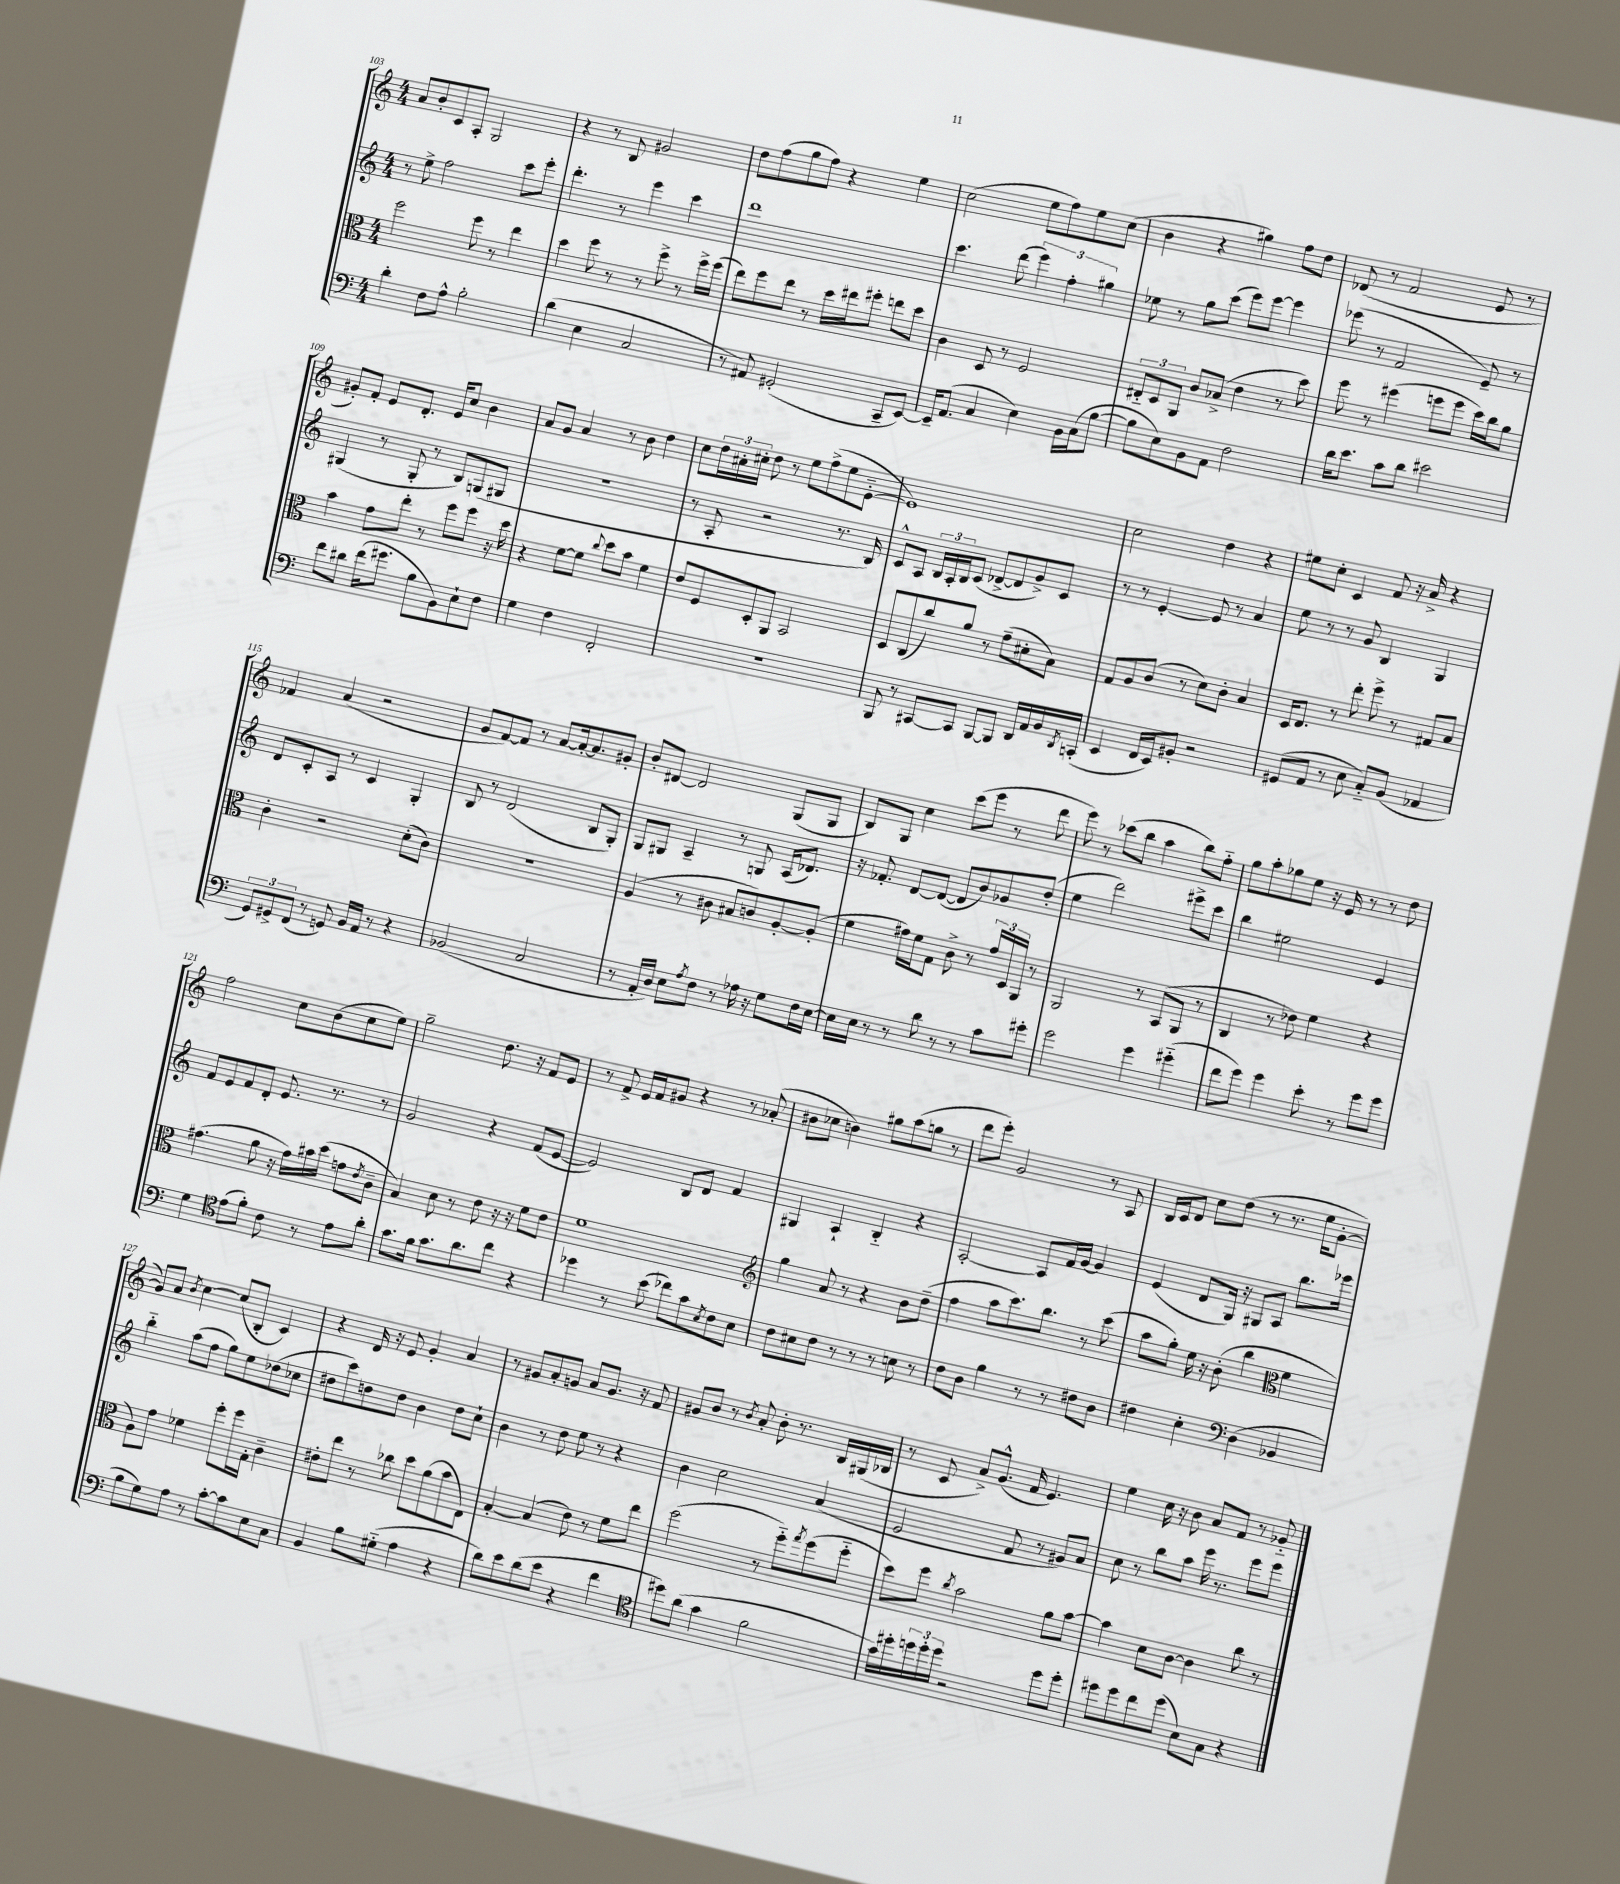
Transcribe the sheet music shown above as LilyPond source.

<<
\new StaffGroup <<
\new Staff = "s0" {
    \clef treble \key c \major \numericTimeSignature \time 4/4
    a'8 b'8-. c'8 a8-. g2 |
    r4 r8 b8 gis'2 |
    d''8 f''8( g''8 f''8) r4 e''4 |
    c''2( e''8 f''8) e''8 c''8( |
    b'4 r4 gis''4) f''8 d''8 |
    des'8( r8 f'2 e'8 r8 |
    gis'8-.) f'8-. e'8 d'8.-. e'16 c''8 b'4 |
    a'8 g'8 a'4 r8 b'8 d''4 |
    c''8 \tuplet 3/2 { d''16 ais'16-. cis''16-. } d''8 r8 e''8 f''8->( e''8 e'8~-_ |
    e'1) |
    c''2 d''4 r4 |
    eis''8 c''8-. c'4 f'8 r16 a'16-> r4 |
    fes'4 a'4( r2 |
    g'8 f'8~) f'8 r8 a'8~ a'16~-. a'8. gis'8-. |
    b'8-. dis'8~ dis'2 g8( g8 |
    b8) g8 c''4 c'''8( e'''8 r8 d'''8 |
    e'''8) r8 ces'''8( b''8 a''4 b''8) f''8-_ |
    g''8 a''8-. ges''8 e''8 r16 e'16 r8 r8 d''8 |
    f''2 c''8 b'8( c''8 e''8) |
    g''2-- d''8. r16 f'8 e'8 |
    r8 f'8-> e'16 f'16 gis'8 r4 r8 aes'8-.( |
    bis'8 ces''8 b'4) gis''8 a''8( g''8 r8 |
    d'''8 e'''8-.) g'2 r8 a8 |
    b16 c'16 d'8 c''8 d''8( r8 r8. e''16 g'8~-. |
    g'8) a'8 \acciaccatura { b'8 } c''4~ c''8( b8-. c'4) |
    r4 d'16 r16 e'8 g'4-. a'4 |
    r8 gis'8 a'8-. g'8 a'8 g'8. r16 f'8 |
    gis'8 b'8 r8 \acciaccatura { b'8 } a'8-. b'8-. r8. b16 gis16( bes16 |
    r8 c'8 a'8->) g'8.-^( f'16 e'4.) |
    e''4 c''16 r16 b'8 a'8 f'8 r8 ges'8-_ \bar "|." |
}
\new Staff = "s1" {
    \clef treble \key c \major \numericTimeSignature \time 4/4
    r8 e''8-> f''2 c'''8 e'''8-. |
    d'''4.-. r8 e'''4 c'''4 |
    d'''1 |
    c'''4. d'''8( \tuplet 3/2 { e'''4) f''4-. gis''4 } |
    ees''8 r8 g''8 c'''8( e'''8) e'''8~ e'''4 |
    ees'''8( r8 f'2 e'8--) r8 |
    gis4( r8 gis8-. r8 b8) g8( gis8 |
    R1 |
    r8 a8-. r2 r8. b16) |
    c'8-^ a8 \tuplet 3/2 { b16 a16-. b16 } c'8( des'8~-> des'8 g'8->) c'8 |
    r8 r8 e'4~-. e'8 r8 a'4 |
    e''8 r8 r8 g'8 b4 g4 |
    d'8 c'8-. a8 r8 c'4 g4-. |
    b8 r8 d'2( b8 g8-.) |
    g8 gis8 a4-- r8 g8 a16( des'8.) |
    r16 fes'8.-. d'8~ d'8~( d'8 b'8) ges'8 d''8-.( |
    e''4 d'''2) eis'''8-> c'''8 |
    b''4 eis''2 e'4 |
    f'8 e'8 f'8 d'8-. e'8. r8. r8 |
    g'2 r4 f'8( e'8~ |
    e'2) b8 d'8 f'4 |
    gis4 a4-! b4-_ r4 |
    a2~-. a8 f'16 g'16~ g'4 |
    e'4( d'8 g16) r16 gis8 a8 b''8. ees'''16 |
    b''4-_ a''8( f''8 g''8) e''8 des''8( ces''8 |
    dis''8 c'''8) d''8 d''8 b'4 d''8 c''8-! |
    b'4 r8 d''8 e''8 r8 r4 |
    b'4 c''2 a'4( |
    e'2 f'8 r8 gis'8) a'8 |
    c''8 r8 b''8 a''8 e'''16 r8. e'''8 e'''8 \bar "|." |
}
\new Staff = "s2" {
    \clef alto \key c \major \numericTimeSignature \time 4/4
    f''2 f''8 r8 e''4 |
    d''4 f''8 r8 r8 f''8-> r8 f''16-> f''16( |
    e''8) f''8 e''8 r8 d''16 eis''16 fis''8-. e''8 d''8 |
    c'4 d8 r8 f2 |
    \tuplet 3/2 { eis8-_ d8 a,8 } c'8 bes8->( e'4 r8 d''8) |
    f''8 r8 fis''4( f''8 f''8 d''16) c''16 a'8 |
    b'4 g'8 e''8-. r8 f''8 f''8 r16 d''16 |
    r4 f'8~ f'8 \appoggiatura { c''8 } d''8 b'8 f'4 |
    e'8 f8 d8-. a,8 b,2 |
    d8 c8( c''8) a'8 r8 g'8--( dis'8-. b8) |
    g8 a8 c'8( r8 d'8) c'8-. b4 |
    d16 e8. r8 e''8-. f''8-> r8 gis8 b8 |
    c'4-. r2 d'8-.( c'8) |
    R1 |
    a4( r8 cis'8 bis8 c'8) a8~-. a8-.( |
    f'4 gis'16) f'16 g8 c'8-> r8 \tuplet 3/2 { gis'16 d16 a,16 } r8 |
    a,2 r8 b,8( a,8 r8 |
    c4 r8 ees'8) f'4 r4 |
    gis'4.( a'8 r16 gis'16) bis'16 d''16( g'8 \acciaccatura { e'8 } c'8-- |
    b4) d'8 r8 e'8 r16 r16 f'8 e'8 |
    f'1 |
    \clef treble g''4 a'8 r8 r4 b'8 d''8--( |
    f''4 a''8 c'''8.) b''8. r8 c'''8( |
    a''8 g''8-.) e''16 r16 b'8-.( b''4 \clef alto f'4 |
    a8) g'8 fes'4 f''8-. f''16 g16-. c'4-- |
    eis'8-. e''8 r8 ces''8 d''8 a'8( b'8 e8) |
    b4~-. b4( e'8) r8 f'8 e''8 |
    f''2( r8 f''8-_) \acciaccatura { g''8 } f''8( f''8-_ |
    d''8) f''8 \acciaccatura { c''8 } b'2 a'8 b'8~ |
    b'4 d'8 c'8~ c'4 c''8 r8 \bar "|." |
}
\new Staff = "s3" {
    \clef bass \key c \major \numericTimeSignature \time 4/4
    d'4-. f8 a8-^ b2-. |
    d'4( e4 c2 |
    r8 ais,8) gis,2-.( c,8-- e,8~) |
    e,16-- a,8.( c4 e4) b,16 c16( b8~ |
    b8 e8) b,8 a,8 f2 |
    d'16 e'8. c'8 d'8 eis'2 |
    f'8 dis'8 f'16( gis'8. b8 b,8) e8-! f8 |
    g4 f4 f,2-. |
    r1 |
    b,,8 r8 cis,8~ cis,8 b,,8~ b,,8 d,16 a,16 b,16 \acciaccatura { d,8 } c,16-.( |
    e,4 f,16 e,16) bis,8-. r2 |
    gis,8( a,8 r8 e8 c8-_) b,8( aes,4 |
    \tuplet 3/2 { g,8) gis,8-> f,8( } r8 g,8) b,16 a,16 r8 r4 |
    bes,2( c2 |
    r8 a,16-. d16) e8 \acciaccatura { a8 } f8 r8 aes16 r16 g8 f16 e16~ |
    e16 e16 r8 r8 d'8 r8 r8 c'8 gis'8-. |
    g'2 g'4 gis'4-_( |
    f'8 g'8) g'4 e'8-. r8 g'8 g'8 |
    g4 \clef tenor e'8( f'8-.) c'8 r8 e'8 a'8-. |
    g'8. f'16 g'8. a'8. c''8 r4 |
    des''4 r8 b'8( ces''8) g'8 \acciaccatura { b8 } c'8 b8 |
    c'8 bis8 c'8 r8 r8 r8 b8 r8 |
    c'8 a8 f'4 r8 r8 cis'8 a8 |
    cis'4 b4-. \clef bass d4( bes,4 |
    b8 g8) a8 r8 c'8~-. c'8 e8 c8 |
    b,4 b8 gis8-_( a4 r4 |
    d'8) e'8 d'8( e'8 r4 f'4 |
    \clef tenor dis''8) a'8( g'4 f'2 |
    g'16) dis''16-. \tuplet 3/2 { d''16 d''16-. d''16 } r2 d''8 d''8-. |
    dis''8 dis''8 c''8 dis''8( b8) g8 r4 \bar "|." |
}
>>
>>
\layout { \context { \Score currentBarNumber = #103 } }
